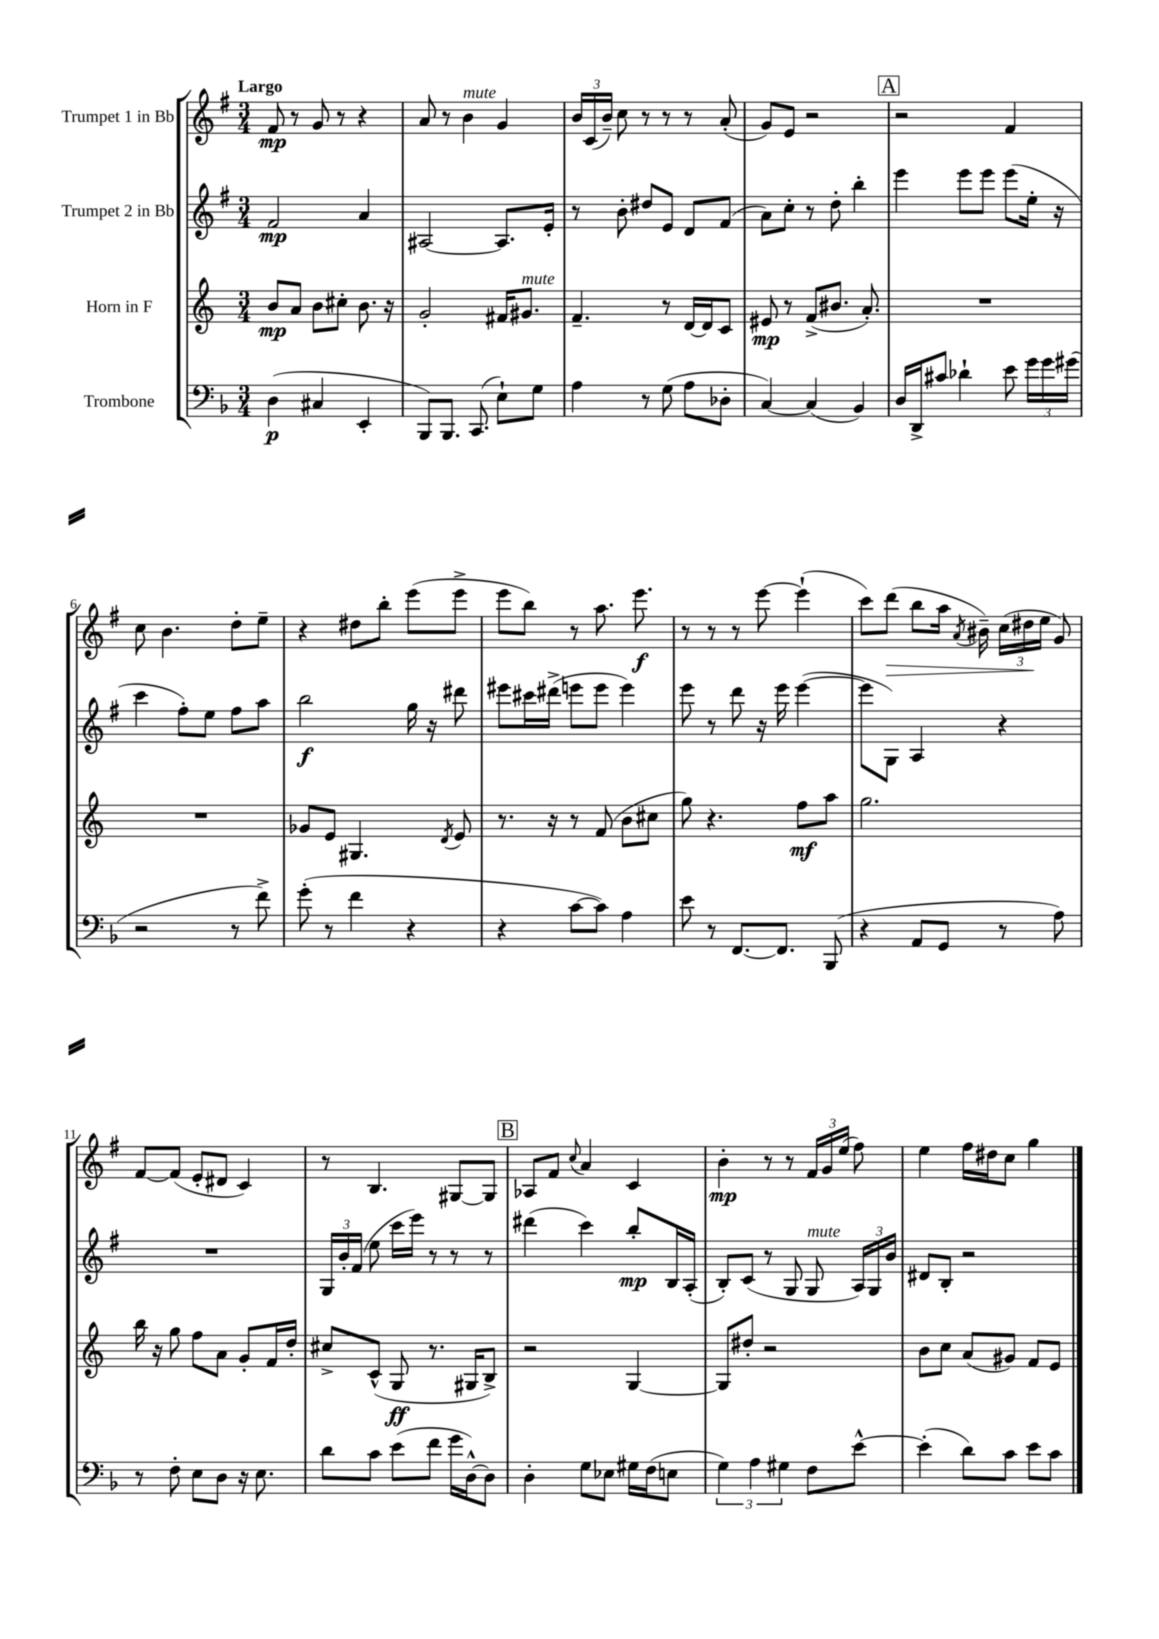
<<
\new StaffGroup <<
\new Staff = "s0" \with { instrumentName = "Trumpet 1 in Bb" } {
    \clef treble \key g \major \numericTimeSignature \time 3/4 \tempo "Largo"
    \autoBeamOff fis'8\mp r8 g'8 r8 r4 |
    a'8 r8 b'4^\markup { \italic "mute" } g'4 |
    \tuplet 3/2 { b'16[ c'16( b'16]--) } c''8 r8 r8 r8 a'8-.( |
    g'8[) e'8] r2 |
    \mark \markup { \box "A" } r2 fis'4 |
    c''8 b'4. d''8[-. e''8]-- |
    r4 dis''8[ b''8]-. e'''8[( e'''8]-> |
    e'''8[ b''8]) r8 a''8. e'''8.\f |
    r8 r8 r8 e'''8~ e'''4-!( |
    c'''8[) d'''8]\>( b''8[ a''16] \acciaccatura { a'8 } bis'16--) \tuplet 3/2 { c''16[( dis''16\! e''16] } g'8) |
    fis'8[~ fis'8]( e'8[-. dis'8] c'4) |
    r8 b4. gis8[~ gis8] |
    \mark \markup { \box "B" } aes8[ fis'8] \appoggiatura { c''8 } a'4 c'4 |
    b'4-.\mp r8 r8 \tuplet 3/2 { fis'16[ g'16 e''16]( } fis''8) |
    e''4 fis''16[ dis''16 c''8] g''4 \bar "|." |
}
\new Staff = "s1" \with { instrumentName = "Trumpet 2 in Bb" } {
    \clef treble \key g \major \numericTimeSignature \time 3/4
    \autoBeamOff fis'2\mp a'4 |
    ais2~ ais8.[ e'16]-. |
    r8 b'8-. dis''8[ e'8] d'8[ fis'8]( |
    a'8[) c''8]-. r8 d''8-. b''4-. |
    \mark \markup { \box "A" } e'''4 e'''8[ e'''8] e'''8[( e''16]-. r16 |
    c'''4 fis''8[-.) e''8] fis''8[ a''8] |
    b''2\f g''16 r16 dis'''8 |
    eis'''8[ cis'''16 dis'''16]->( e'''8[ e'''8] e'''4) |
    e'''8 r8 d'''8 r16 e'''16 e'''4~( |
    e'''8[ g8]) a4 r4 |
    R2. |
    \tuplet 3/2 { g16[ b'16-. fis'16]( } e''8 c'''16[ e'''16]) r8 r8 r8 |
    \mark \markup { \box "B" } dis'''4( c'''4) b''8[-.\mp b16 a16]-.( |
    b8[-.) c'8]( r8 g8 g8^\markup { \italic "mute" } \tuplet 3/2 { a16[) g16 b'16] } |
    dis'8[ b8]-. r2 \bar "|." |
}
\new Staff = "s2" \with { instrumentName = "Horn in F" } {
    \clef treble \key c \major \numericTimeSignature \time 3/4
    \autoBeamOff b'8[\mp a'8] b'8[ cis''8]-. b'8. r16 |
    g'2-. fis'16[ gis'8.]^\markup { \italic "mute" } |
    f'4.-- r8 d'16[~ d'16 c'8] |
    eis'8\mp r8 f'8[->( bis'8.] a'8.-.) |
    \mark \markup { \box "A" } R2. |
    R2. |
    ges'8[ e'8] gis4. \acciaccatura { d'8 } e'8 |
    r8. r16 r8 f'8( b'8[ cis''8] |
    g''8) r4. f''8[\mf a''8] |
    g''2. |
    b''16 r16 g''8 f''8[ a'8] g'8[-. f'16 d''16]-. |
    cis''8[-> c'8]-^( g8\ff r8. gis16[ b8]->) |
    \mark \markup { \box "B" } r2 g4~ |
    g8[ dis''8]-. r2 |
    b'8[ c''8] a'8[( gis'8]) f'8[ e'8] \bar "|." |
}
\new Staff = "s3" \with { instrumentName = "Trombone" } {
    \clef bass \key f \major \numericTimeSignature \time 3/4
    \autoBeamOff d4\p( cis4 e,4-. |
    bes,,8[) bes,,8.] c,8.( e8[-!) g8] |
    a4 r8 g8( a8[ des8]-. |
    c4~) c4( bes,4) |
    \mark \markup { \box "A" } d16[ d,16-> cis'8] des'4-! e'8 \tuplet 3/2 { g'16[ g'16 gis'16]( } |
    r2 r8 f'8->) |
    g'8-.( r8 f'4 r4 |
    r4 c'8[~ c'8]) a4 |
    e'8 r8 f,8.[~ f,8.] bes,,8( |
    r4 a,8[ g,8] r8 a8) |
    r8 f8-. e8[ d8] r16 e8. |
    d'8[ c'8] e'8[( f'8] g'16[ d16~-^) d8] |
    \mark \markup { \box "B" } d4-. g8[ ees8] gis16[ f16( e8] |
    \tuplet 3/2 { g4) a4 gis4 } f8[ e'8]~-^ |
    e'4-.( d'8[) c'8] e'8[ c'8] \bar "|." |
}
>>
>>
